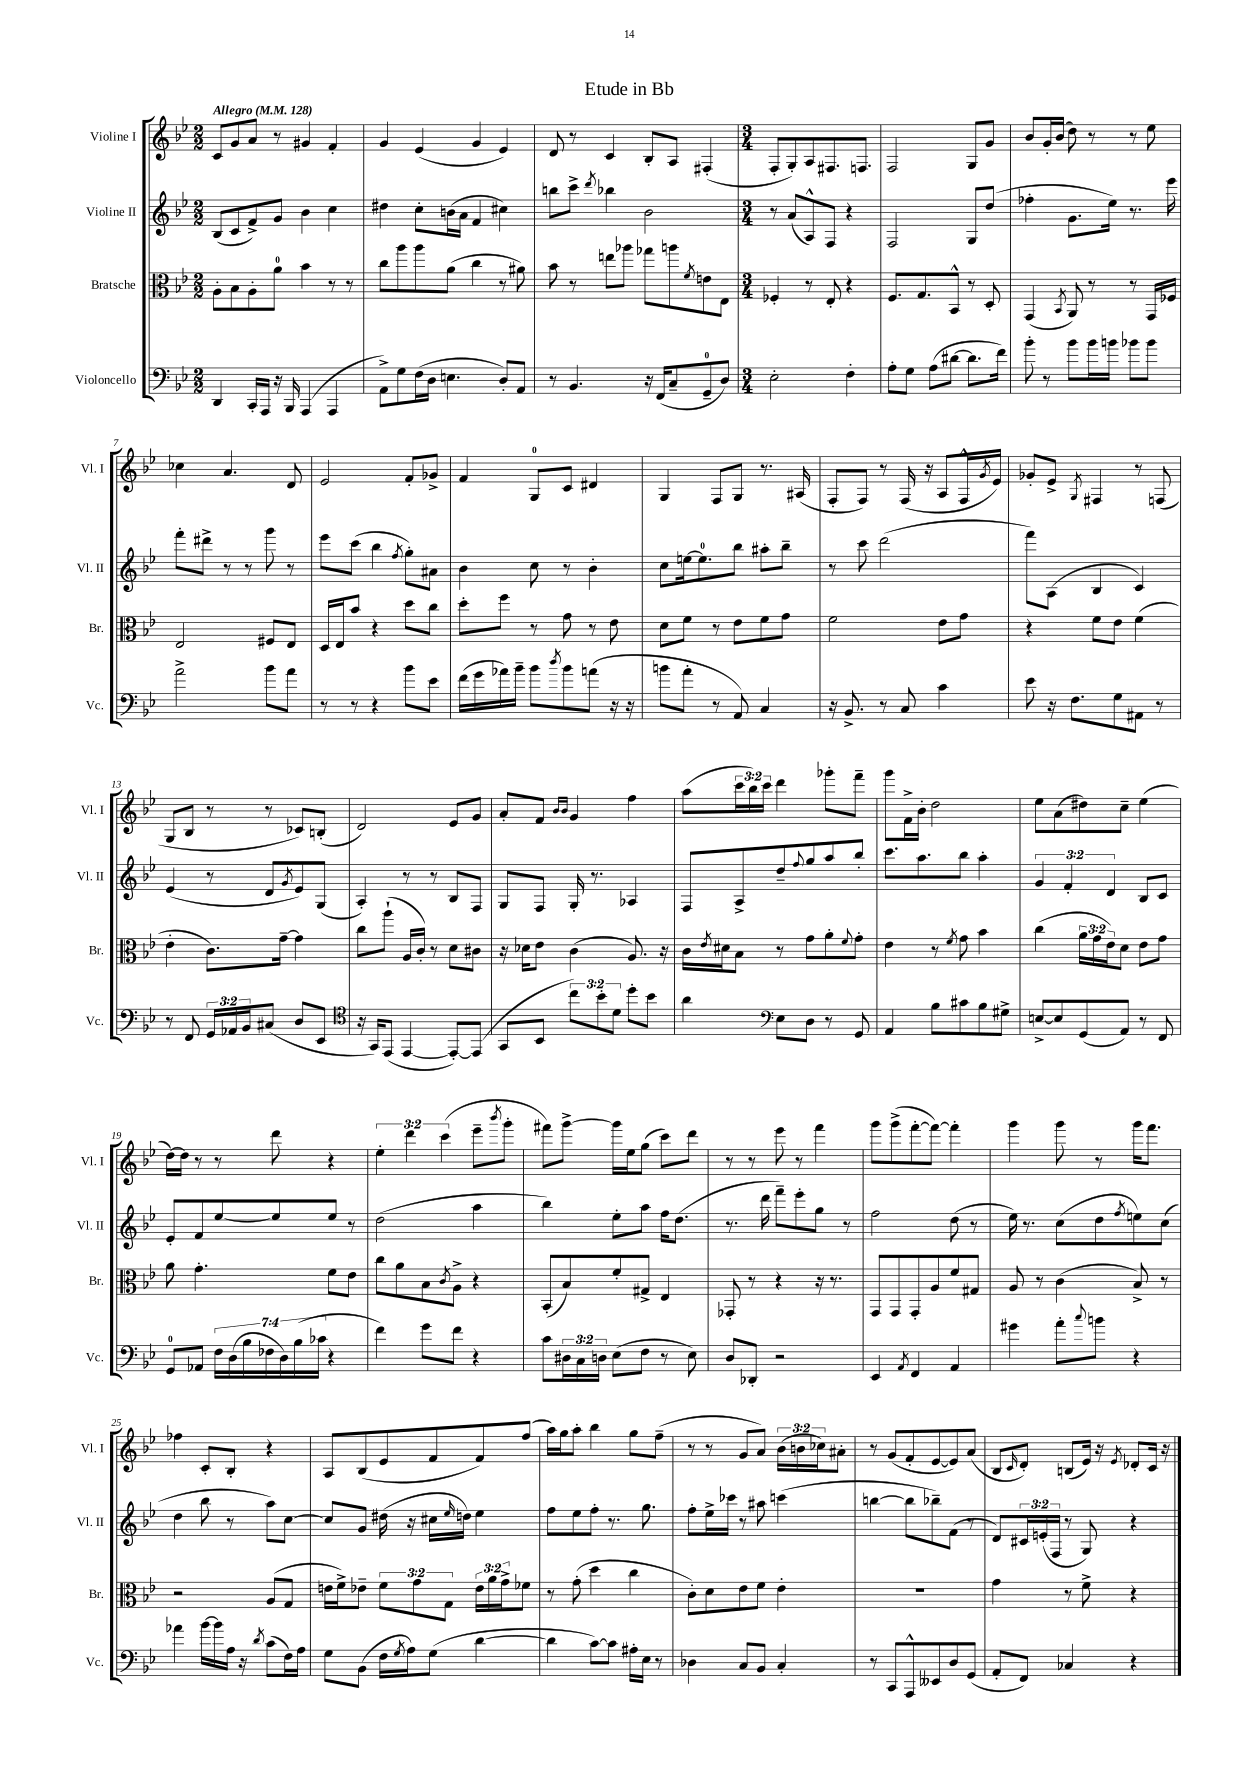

**kern	**kern	**kern	**kern
*staff4	*staff3	*staff2	*staff1
*clefF4	*clefC3	*clefG2	*clefG2
*k[b-e-]	*k[b-e-]	*k[b-e-]	*k[b-e-]
*M2/2	*M2/2	*M2/2	*M2/2
*MM128	*MM128	*MM128	*MM128
4DD/	8A'\L	(8B-/L	8c/L
.	8B-\	8c/	8g/
16CC'/LL	8A'\	8f^/)	8a/J
16AAA/JJ	.	.	.
16r	8a\J	8g/J	8r
16BBB-/	.	.	.
(4AAA/	4b-\	4b-\	4g#/
4AAA/	8r	4cc\	4f'/
.	8r	.	.
=	=	=	=
8AA^\L)	8cc\L	4dd#\	4g/
8G\	8aa\	.	.
(16F\L	8aa\	8cc'\L	(4e-/
16D\JJ	.	.	.
4.E\	(8a\J	(16b\L	.
.	.	16a\JJ	.
.	4cc\	4f/	4g/
8D'/L)	8r	4cc#\)	4e-/)
8AA/J	8a#\)	.	.
=	=	=	=
8r	8b-\	8bb\L	8d/
4.BB-/	8r	8ccc^\J	8r
.	.	8qddd/	.
.	8ee\L	4bb-\	4c/
.	8aa-\J	.	.
16r	8gg-\L	2b-\	8B-'/L
(16FF/LK	.	.	.
8C~/	8aa\	.	8A/J
.	8qf/	.	.
8GG~/	8e\	.	(4F#'/
8D/J)	8E-\J	.	.
=	=	=	=
*M3/4	*M3/4	*M3/4	*M3/4
2E-'\	4F-'/	8r	8F'/L
.	.	(8a/L	8G'/)
.	8r	8A^^/)	8A/
.	8E-'/	8F/J	8.F#/
4F'\	4r	4r	.
.	.	.	8.F/J
=	=	=	=
8A'\L	8.F/L	2F/	2F/
8G\J	.	.	.
.	8.G/	.	.
(8A\L	.	.	.
[8d#\J	8BB-^^/J	.	.
8.d#\]L	8r	8G/L	8G/L
.	8D'/	(8dd/J	8g/J
16f\Jk)	.	.	.
=	=	=	=
8b-'\	(4GG/	4ff-'\	8b-/L
8r	.	.	16g'/L
.	.	.	(16b-/JJ
.	8qBB-/	.	.
8b-\L	8AA/)	8.g\L	8dd\)
16b-\L	8r	.	8r
16b\JJ	.	16ee-\Jk)	.
8b-\L	8r	8.r	8r
8b-\J	16GG/LL	.	8ee-\
.	16F-/JJ	16eee-\	.
=	=	=	=
2a^\	2E-/	8fff'\L	4cc-\
.	.	8ddd#^\J	.
.	.	8r	4.a/
.	.	8r	.
8b-\L	8F#/L	8ggg\	.
8a\J	8E-/J	8r	8d/
=	=	=	=
8r	16D/LL	8eee-\L	2e-/
.	16E-/J	.	.
8r	8b-/J	(8ccc\J	.
4r	4r	4bb-\	.
.	.	8qff/	.
8b-\L	8dd\L	8gg'\L)	8f'/L
8e-\J	8cc\J	8a#\J	8g-^/J
=	=	=	=
(16f\LL	8dd'\L	4b-\	4f/
16g\	.	.	.
16a-\)	8ff\J	.	.
16b-~\JJ	.	.	.
8b-\L	8r	8cc\	8G/L
8qdd/	.	.	.
8b-\	8g\	8r	8c/J
(8a\J	8r	4b-'\	4d#/
16r	8e-\	.	.
16r	.	.	.
=	=	=	=
8b\L	8d\L	8cc\L	4G/
8a'\J	8f\J	[16ee\k	.
.	.	8.ee\]	.
8r	8r	.	8F/L
8AA/)	8e-\L	8bb-\J	8G/J
4C/	8f\	8aa#'\L	8.r
.	8g\J	8bb-~\J	.
.	.	.	(16A#/
=	=	=	=
16r	2f\	8r	8F'/L
8.BB-^/	.	.	.
.	.	8ccc\	8F/J)
8r	.	(2ddd\	8r
8C/	.	.	(16F/
.	.	.	16r
4c\	8e-\L	.	8A/L
.	8g\J	.	16F^^/L
.	.	.	8qg/
.	.	.	16e-/JJ)
=	=	=	=
8e-\	4r	8fff\L)	8g-'/L
16r	.	(8A\J	8e-^/J
8.F\L	.	.	.
.	.	.	8qG/
.	8f\L	4B-/	4F#/
8G\	8e-\J	.	.
8AA#\J	(4f\	4c/)	8r
8r	.	.	(8F/
=	=	=	=
8r	4e-'\	(4e-/	8G/L
8FF/	.	.	8B-/J
24GG/LL	8.c\L)	8r	8r
24AA-/	.	.	.
24BB-/J	.	.	.
(8C#/J	.	8d/L	8r
.	[16g~\Jk	.	.
.	.	8qg/	.
8D/L	4g\]	8e-/)	8c-/L)
8EE-/J	.	(8G/J	(8B'/J
=	=	=	=
*clefC4	*	*	*
16r	8cc\L	4A'/)	2d/)
16GG/LK)	.	.	.
(8EE-/J	(8aa`\J	.	.
[4EE-/	16A/LL	8r	.
.	16c'/JJ)	.	.
.	8r	8r	.
8EE-'/_L)	8d\L	8B-/L	8e-/L
(8EE-/]J	8c#\J	8F/J	8g/J
=	=	=	=
8GG/L	16r	8G/L	8a'/L
.	16d-\LK	.	.
8BB-/J	8e-\J	8F/J	8f/J
.	.	.	16qqb-/LL
.	.	.	16qqb-/JJ
12cc\L)	(4c\	16G'/	4g/
.	.	8.r	.
12b-'\	.	.	.
12d\J	.	.	.
8dd'\L	8.A/)	4A-/	4ff\
8b-\J	.	.	.
.	16r	.	.
=	=	=	=
4a\	16c\LL	8F/L	(8aa\L
.	8qe-/	.	.
.	16d#\J	.	.
.	8B-\J	8A^/	24ccc\L
.	.	.	24bb-\)
.	.	.	24ccc\JJ
*clefF4	*	*	*
8E-\L	8r	8dd~/	4ddd\
.	.	8qqff/	.
8D\J	8g\L	8gg/	.
8r	8a'\	8aa/	8ggg-'\L
.	8qqf/	.	.
8GG/	8g'\J	8bb-'/J	8fff~\J
=	=	=	=
4AA/	4e-\	8.ccc\L	8ggg\L
.	.	.	16f^\L
.	.	8.aa\	16b-'\JJ
8B-\L	8r	.	2dd\
.	8qf/	.	.
8c#\	8g\	8bb-\J	.
8B-\	4b-\	4aa'\	.
8G#^\J	.	.	.
=	=	=	=
[8E^/L	(4cc\	6g/	8ee-\L
8E/]	.	.	(8a\
.	.	6f'/	.
(8GG/	24a\LL	.	8dd#\)
.	24g\	.	.
.	24e-\J)	6d/	.
8AA/J)	8d\J	.	8cc~\J
8r	8e-\L	8B-/L	(4ee-\
8FF/	8g\J	8c/J	.
=	=	=	=
8GG/L	8a\	8e-'/L	[16dd\LL)
.	.	.	16dd\]JJ
8AA-/J	4.g'\	8f/	8r
28F\LL	.	[8ee-/	8r
(28D\	.	.	.
28B-\	.	.	.
28F-\	.	.	.
.	.	8ee-/]	8ddd\
28D\)	.	.	.
(28B-\	.	.	.
28c-\JJ	.	.	.
4r	8f\L	8ee-/J	4r
.	8e-\J	8r	.
=	=	=	=
4f\)	8cc\L	(2dd\	6ee-'\
.	8a\	.	.
.	.	.	6ddd\
8g\L	8B-\	.	.
.	.	.	(6ccc\
.	8qc/	.	.
8f\J	8A^\J	.	.
4r	4r	4aa\	8eee-~\L
.	.	.	8qbbb-/
.	.	.	8ggg'\J
=	=	=	=
8c\L	(8BB-'/L	4bb-\)	8fff#\L)
24D#\L	8B-/)	.	[8ggg^\J
24C\	.	.	.
24D\JJ	.	.	.
(8E-\L	8f'/	8ee-'\L	16ggg\]LL
.	.	.	16ee-\J
8F\J	8G#^/J	8aa\J	(8gg\J
8r	4E-/	16ff\LK	8ccc\L)
.	.	(8.dd\J	.
8E-\)	.	.	8ddd\J
=	=	=	=
8D/L	8GG-'/	8.r	8r
8DD-'/J	8r	.	8r
.	.	16ddd\	.
2r	4r	8fff~\L)	8eee-\
.	.	8eee-'\	8r
.	16r	8gg\J	4fff\
.	8.r	.	.
.	.	8r	.
=	=	=	=
4EE-/	8GG/L	2ff\	8ggg\L
.	8GG/	.	(8ggg^\
8qAA/	.	.	.
4FF/	8GG'/	.	[8fff'\
.	8A/	.	8fff\_J)
4AA/	8f/	(8dd\	4fff'\]
.	8G#/J	8r	.
=	=	=	=
4g#\	8A/	16ee-\)	4ggg\
.	.	8.r	.
.	8r	.	.
8a'\L	(4c\	(8cc\L	8ggg\
8qqcc/	.	.	.
8b\J	.	8dd\	8r
.	.	8qff/	.
4r	8B-^/)	8ee\)	16ggg\LK
.	.	.	8.fff\J
.	8r	(8cc\J	.
=	=	=	=
4a-\	2r	4dd\	4ff-\
[16b-\LL	.	8bb-\	8c'/L
16b-\]	.	.	.
16A\JJ	.	8r	8B-'/J
16r	.	.	.
8qd/	.	.	.
(8c\L	(8A/L	8aa\L)	4r
16F\L)	8G/J	[8cc\J	.
16A\JJ	.	.	.
=	=	=	=
8G\L	16e\LL	8cc/]L	8A/L
.	16f^\J)	.	.
(8BB-\J	8e-~\J	8g/J	(8B-/
16F\LL	12f\L	(16dd#\	8e-/
8qG/	.	.	.
16A\J)	.	16r	.
.	12g\	.	.
(8G\J	.	16cc#\LL	8f/
.	12G\J	.	.
.	.	16qqee-/	.
.	.	16dd\JJ)	.
[4d\	24e-\LL	4ee-\	8f/)
.	24a\	.	.
.	24g^\J	.	.
.	8f-\J	.	(8ff/J
=	=	=	=
4d\]	8r	8ff\L	16aa\LL)
.	.	.	16gg\J
.	(8g'\	8ee-\	8aa'\J
[8c\L)	4dd\	8ff'\J	4bb-\
8c\]J	.	8.r	.
16A#'\LL	4cc\	.	8gg\L
16E-\JJ	.	8.gg\	.
8r	.	.	(8ff~\J
=	=	=	=
4D-\	8c'\L)	8ff'\L	8r
.	8d\	16ee-^\L	8r
.	.	16ccc-\JJ	.
8C/L	8e-\	8r	8g/L
8BB-/J	8f\J	8aa#\	8a/J)
4C'/	4e-'\	(4ccc\	(24b-\LL
.	.	.	24b\
.	.	.	24cc-\J)
.	.	.	8a#'\J
=	=	=	=
8r	2.r	[4bb\	8r
8CC/L	.	.	(8g/L
8AAA^^/	.	8bb\]L	8f'/
8EE--/	.	8bb-~\)	[8e-/
8D/	.	(8f\J	8e-/])
(8GG/J	.	8r	(8a/J
=	=	=	=
8AA'/L	4g\	8d/L)	8B-/L
.	.	.	16qqc/
8FF/J)	.	24c#/L	8d'/J)
.	.	(24e'/	.
.	.	24F/JJ	.
4C-/	8r	8r	(8B/L
.	8f^\	8G/)	16e-/Jk)
.	.	.	16r
.	.	.	8qe-/
4r	4r	4r	8d-'/L
.	.	.	16c/Jk
.	.	.	16r
==	==	==	==
*-	*-	*-	*-
